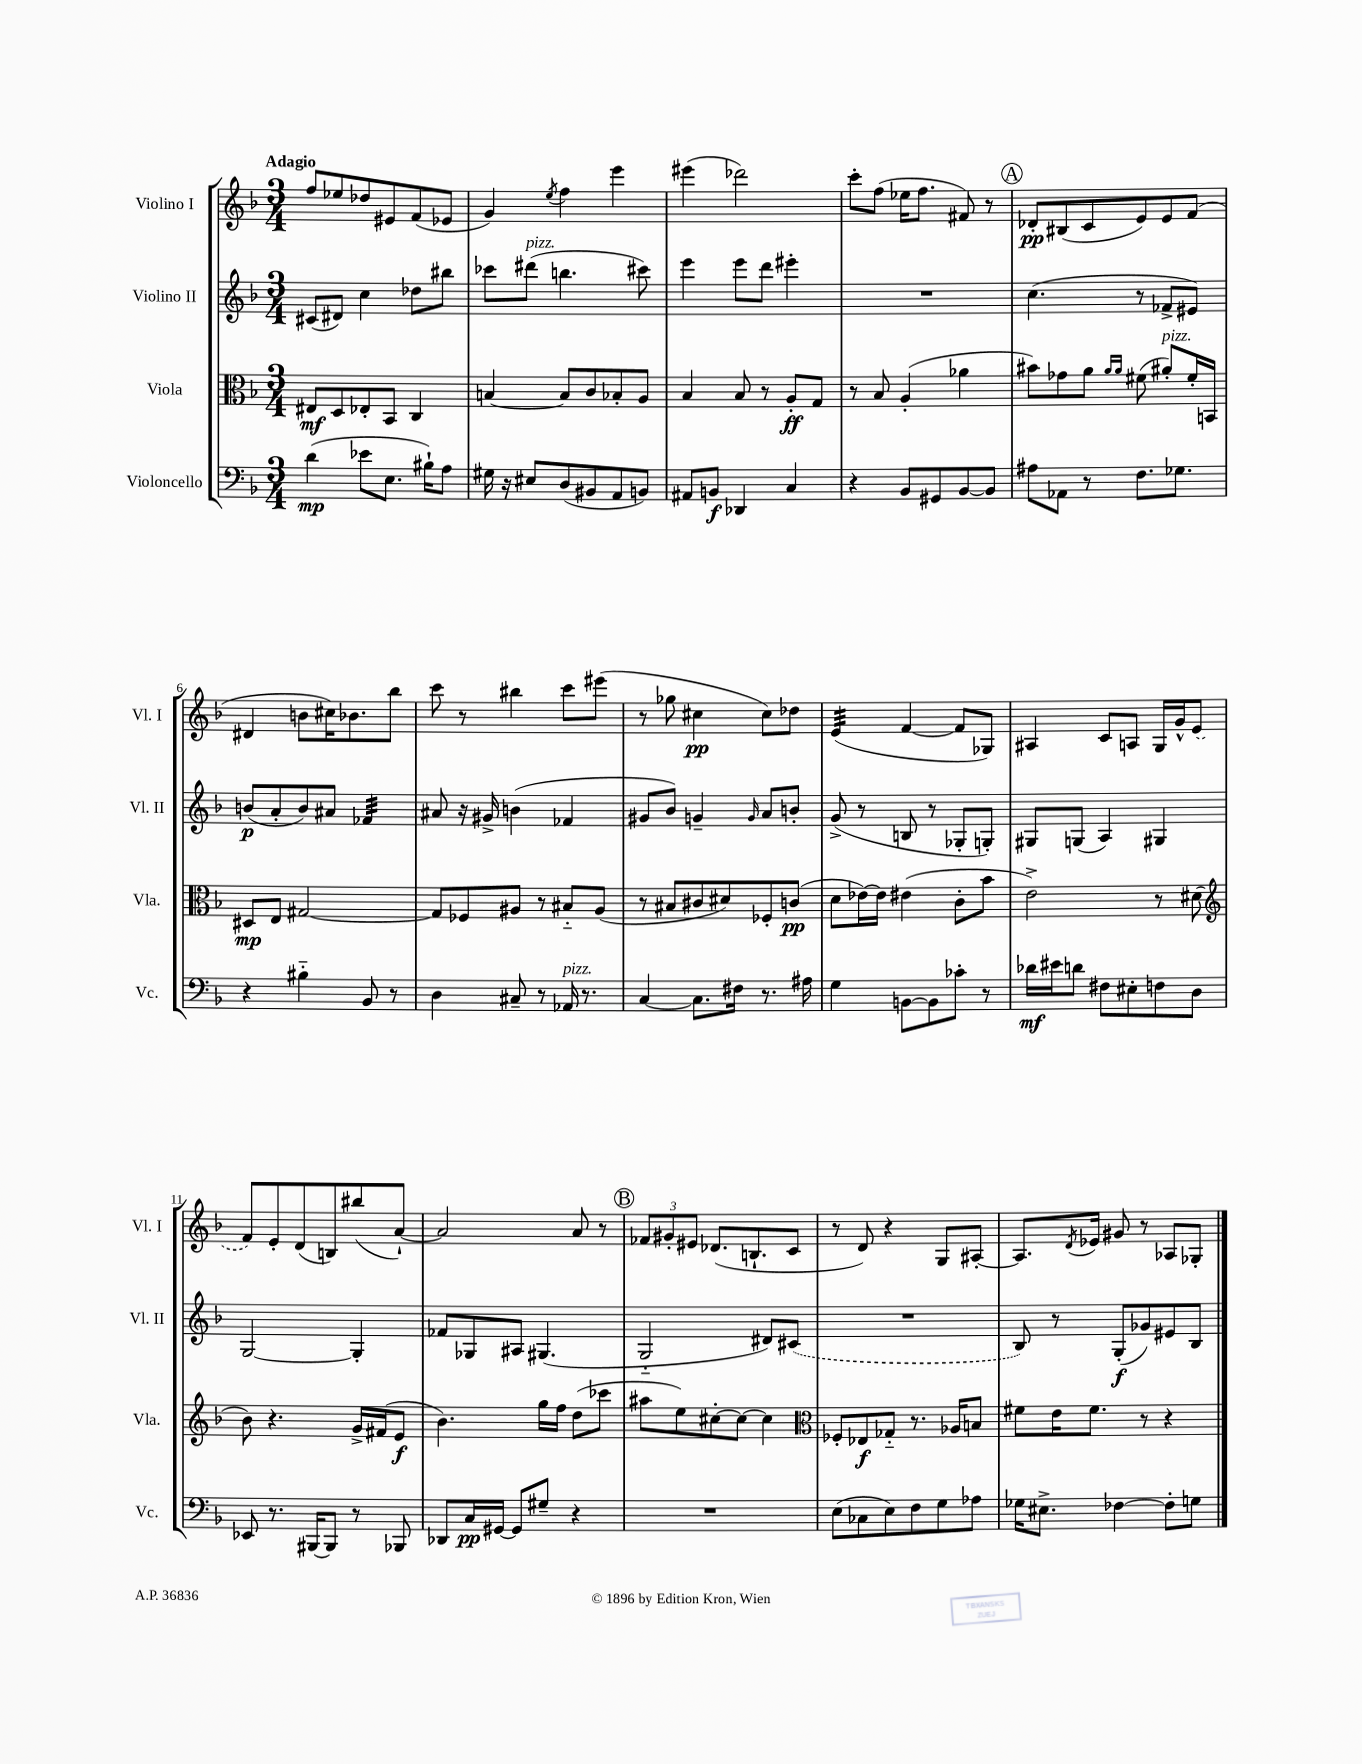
<<
\new StaffGroup <<
\new Staff = "s0" \with { instrumentName = "Violino I" shortInstrumentName = "Vl. I" } {
    \clef treble \key f \major \numericTimeSignature \time 3/4 \tempo "Adagio"
    f''8 ees''8 des''8 eis'8 f'8( ees'8 |
    g'4) \acciaccatura { e''8 } f''4 e'''4 |
    eis'''4( des'''2) |
    c'''8-. f''8( ees''16 f''8. fis'8) r8 |
    \mark \markup { \circle "A" } des'8-.\pp bis8( c'8 e'8) e'8 f'8( |
    dis'4 b'8 cis''16) bes'8. bes''8 |
    c'''8 r8 bis''4 c'''8 eis'''8( |
    r8 ges''8 cis''4\pp cis''8) des''8 |
    e'4:32( f'4~ f'8 ges8) |
    ais4 c'8 a8 g16 g'16-^ \once \slurDashed e'8( |
    f'8) e'8-. d'8( b8) bis''8( a'8~-!) |
    a'2 a'8 r8 |
    \mark \markup { \circle "B" } \tuplet 3/2 { fes'8 gis'8-. eis'8 } des'8.( b8.-! c'8 |
    r8 d'8) r4 g8 ais8~-. |
    ais8. \acciaccatura { d'8 } ees'16 gis'8 r8 aes8 ges8-. \bar "|." |
}
\new Staff = "s1" \with { instrumentName = "Violino II" shortInstrumentName = "Vl. II" } {
    \clef treble \key f \major \numericTimeSignature \time 3/4
    cis'8( dis'8) c''4 des''8 bis''8 |
    ces'''8 dis'''8^\markup { \italic "pizz." }( b''4. cis'''8) |
    e'''4 e'''8 d'''8 eis'''4-. |
    R2. |
    \mark \markup { \circle "A" } c''4.( r8 fes'8-> eis'8) |
    b'8\p( a'8-. b'8) ais'8 fes'4:32 |
    ais'8 r16 gis'16-> b'4( fes'4 |
    gis'8 bes'8) g'4-- \grace { g'16 } a'8 b'8-. |
    g'8->( r8 b8 r8 ges8-. g8-.) |
    gis8 g8( a4) gis4 |
    g2~ g4-. |
    fes'8 ges8 ais8 gis4.( |
    \mark \markup { \circle "B" } g2-_ dis'8) \once \slurDashed cis'8( |
    R2. |
    bes8) r8 g8-.\f( ges'8) eis'8 bes8 \bar "|." |
}
\new Staff = "s2" \with { instrumentName = "Viola" shortInstrumentName = "Vla." } {
    \clef alto \key f \major \numericTimeSignature \time 3/4
    eis8\mf d8 ees8-. bes,8 c4 |
    b4~ b8 c'8 bes8-. a8 |
    bes4 bes8 r8 a8-.\ff g8 |
    r8 bes8 a4-.( aes'4 |
    \mark \markup { \circle "A" } bis'8) ges'8 a'8 \grace { a'16 a'16 } fis'8( ais'8-.^\markup { \italic "pizz." }) fis'16-. b,16 |
    dis8\mp e8 gis2~ |
    gis8 fes8 ais8 r8 bis8-_ ais8( |
    r8 bis8 cis'8 dis'8) fes8-. c'8\pp( |
    d'8 ees'16~) ees'16 eis'4( c'8-. bes'8 |
    e'2->) r8 dis'8( |
    \clef treble bes'8) r4. g'16-> fis'16( e'8\f |
    bes'4.) g''16 f''16 d''8( ces'''8 |
    \mark \markup { \circle "B" } ais''8 e''8) cis''8~-. cis''8~ cis''4 |
    \clef alto fes8-. ees8\f ges8-_ r8. aes16 b8 |
    fis'8 e'16 fis'8. r8 r4 \bar "|." |
}
\new Staff = "s3" \with { instrumentName = "Violoncello" shortInstrumentName = "Vc." } {
    \clef bass \key f \major \numericTimeSignature \time 3/4
    d'4\mp( ees'8 e8. bis16-!) a8 |
    gis16 r16 eis8 d8( bis,8 a,8 b,8) |
    ais,8 b,8\f des,4 c4 |
    r4 bes,8 gis,8 bes,8~ bes,8 |
    \mark \markup { \circle "A" } ais8 aes,8 r8 f8. ges8. |
    r4 bis4-_ bes,8 r8 |
    d4 cis8-- r8 aes,16^\markup { \italic "pizz." } r8. |
    c4~ c8. fis16 r8. ais16 |
    g4 b,8~ b,8 ces'8-. r8 |
    des'16\mf eis'16 d'8 fis8 eis8-. f8 d8 |
    ees,8 r8. bis,,16~ bis,,8 r8 bes,,8 |
    des,8 c16\pp gis,16~ gis,8 gis8-- r4 |
    \mark \markup { \circle "B" } R2. |
    e8( ces8 e8) f8 g8 aes8 |
    ges16 eis8.-> fes4~ fes8-. g8 \bar "|." |
}
>>
>>
